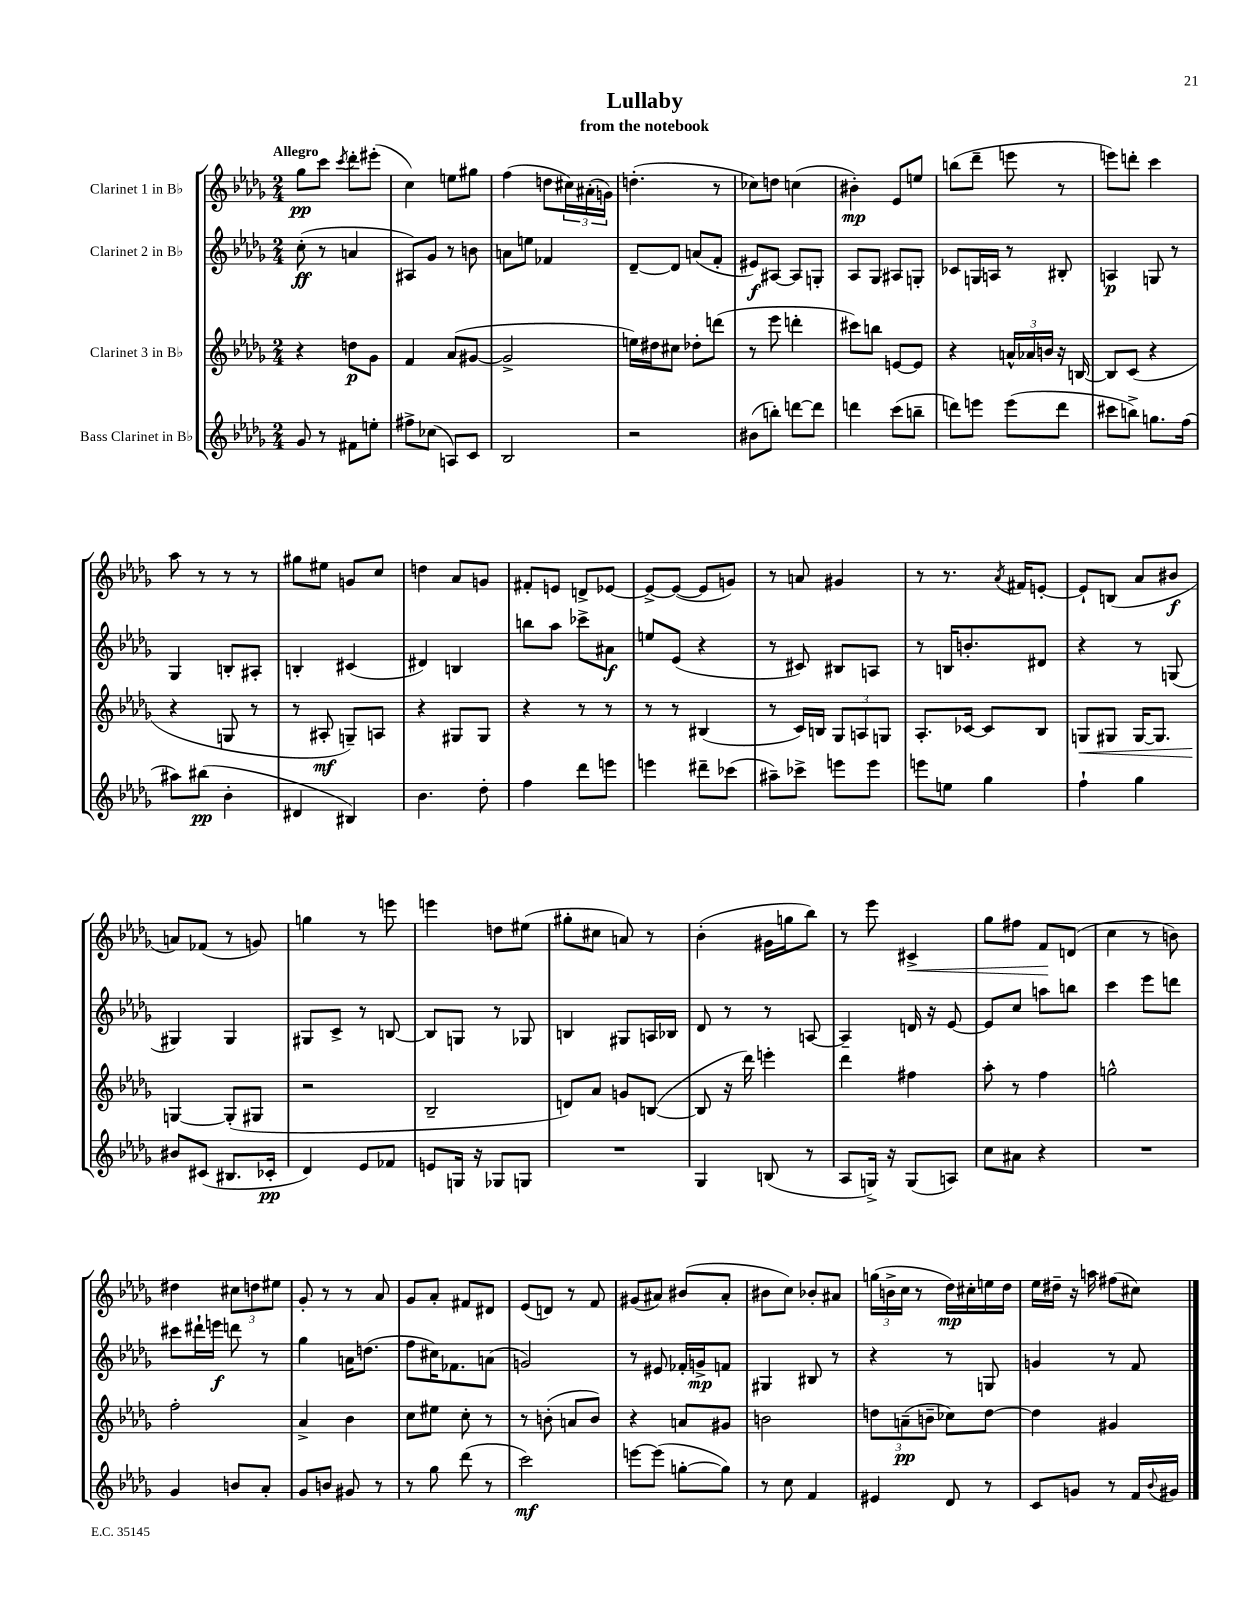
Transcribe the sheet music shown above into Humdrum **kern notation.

**kern	**kern	**kern	**kern
*staff4	*staff3	*staff2	*staff1
*clefG2	*clefG2	*clefG2	*clefG2
*k[b-e-a-d-g-]	*k[b-e-a-d-g-]	*k[b-e-a-d-g-]	*k[b-e-a-d-g-]
*M2/4	*M2/4	*M2/4	*M2/4
8g-/	4r	(8cc'\	8gg-\L
8r	.	8r	8ccc\J
.	.	.	8qccc/
8f#\L	8dd\L	4a/	8ddd-'\L
8ee'\J	8g-\J	.	(8eee#'\J
=	=	=	=
8ff#^\L	4f/	8A#/L)	4cc\)
(8cc-\J	.	8g-/J	.
8A/L)	(8a-/L	8r	8ee\L
8c/J	[8g#/J	8b\	8gg#\J
=	=	=	=
2B-/	2g#^/]	8a\L	(4ff\
.	.	8ee\J	.
.	.	4f-/	8dd\L
.	.	.	24cc#\L)
.	.	.	(24a#'\
.	.	.	24g\JJ)
=	=	=	=
2r	16ee\LL)	[8d-~/L	(4.dd'\
.	16dd#\J	.	.
.	8cc#\J	8d-/]J	.
.	8dd-'\L	(8a/L	.
.	(8ddd\J	8f'/J	8r
=	=	=	=
(8b#\L	8r	8e#/L)	8cc-\L)
8bb'\J)	8eee-\	[8A#/J	8dd\J
[8ddd\L	4ddd'\	8A#/]L	(4cc\
8ddd\]J	.	8G'/J	.
=	=	=	=
4ddd\	8ccc#\L)	8A-/L	4b#'\)
.	8bb\J	8G-/J	.
(8ccc\L	[8e/L	8A#/L	8e-/L
8bb~\J	8e/]J	8G'/J	8ee/J
=	=	=	=
8ddd\L)	4r	8c-/L	(8bb\L
8eee\J	.	16G/L	8ddd-~\J
.	.	16A/JJ	.
(8eee\L	24a^^/LL	8r	8eee\
.	24a-/	.	.
.	24b/JJ	.	.
8ddd\J	16r	8B#'/	8r
.	[16B/	.	.
=	=	=	=
8ccc#\L	8B/]L	4A/	8eee\L)
8bb^\J)	(8c/J	.	8ddd'\J
8.gg\L	4r	8G/	4ccc\
.	.	8r	.
(16ff\Jk	.	.	.
=	=	=	=
8aa#\L)	4r	4G-/	8aa-\
(8bb#\J	.	.	8r
4b-'\	8G/	8B'/L	8r
.	8r	8A#'/J	8r
=	=	=	=
4d#/	8r	4B'/	8gg#\L
.	8A#'/	.	8ee#\J
4B#/)	8G~/L)	(4c#/	8g/L
.	8A/J	.	8cc/J
=	=	=	=
4.b-\	4r	4d#/)	4dd\
.	8G#/L	4B/	8a-/L
8dd-'\	8G#/J	.	8g/J
=	=	=	=
4ff\	4r	8bb\L	8f#'/L
.	.	8aa-\J	8e/J
8ddd-\L	8r	8ccc-^\L	8d^/L
8eee\J	8r	8a#\J	[8e-/J
=	=	=	=
4eee\	8r	8ee/L	8e-^/_L
.	8r	(8e-/J	(8e-/_J
8ddd#~\L	(4B#/	4r	8e-/]L
(8ccc-\J	.	.	8g/J)
=	=	=	=
8aa#~\L)	8r	8r	8r
8ccc-^\J	16c/LL)	8c#/)	8a/
.	16B/JJ	.	.
8eee\L	12G-/L	8B#/L	4g#/
.	12A/	.	.
8eee\J	.	8A/J	.
.	12G/J	.	.
=	=	=	=
8eee\L	8.A-'/L	8r	8r
8ee\J	.	16B/LK	8.r
.	[16c-/Jk	8.b'/	.
4gg-\	8c-/]L	.	.
.	.	.	8qa-/
.	.	.	16f#/LK
.	8B-/J	8d#/J	[8e'/J
=	=	=	=
4ff`\	8G/L	4r	8e`/]L
.	8G#/J	.	(8B/J
4gg-\	[16G#/LK	8r	8a-/L
.	8.G#/]J	.	.
.	.	(8G/	8b#/J
=	=	=	=
8b#/L	[4G/	4G#/)	8a/L)
(8c#/J	.	.	(8f-/J
8.B#/L	(8G'/]L	4G#/	8r
.	8G#/J	.	8g/)
16c-'/Jk	.	.	.
=	=	=	=
4d-/)	2r	8G#/L	4gg\
.	.	8c^/J	.
8e-/L	.	8r	8r
8f-/J	.	[8B/	8eee\
=	=	=	=
8e/L	2B-~/	8B/]L	4eee\
16G/Jk	.	8G/J	.
16r	.	.	.
8G-/L	.	8r	8dd\L
8G/J	.	8G-/	(8ee#\J
=	=	=	=
2r	8d/L)	4B/	8gg#'\L
.	8a-/J	.	8cc#\J
.	8g/L	8G#/L	8a/)
.	([8B/J	16A/L	8r
.	.	16B-/JJ	.
=	=	=	=
4G-/	8B/]	8d-/	(4b-'\
.	16r	8r	.
.	16ddd-\)	.	.
(8B/	4eee'\	8r	16g#\LL
.	.	.	16gg\J
8r	.	[8A/	8bb-\J)
=	=	=	=
8A-/L	4ddd-\	4A~/]	8r
16G^/Jk)	.	.	8eee-\
16r	.	.	.
(8G/L	4ff#\	16d/	4c#^/
.	.	16r	.
8A/J)	.	[8e-/	.
=	=	=	=
8cc\L	8aa-'\	8e-/]L	8gg-\L
8a#\J	8r	8cc/J	8ff#\J
4r	4ff\	8aa\L	8f/L
.	.	8bb\J	(8d/J
=	=	=	=
2r	2gg^^\	4ccc\	4cc\
.	.	8eee-\L	8r
.	.	8ddd\J	8b\)
=	=	=	=
4g-/	2ff'\	8ccc#\L	4dd#\
.	.	16ddd#`\L	.
.	.	16eee\JJ	.
8b/L	.	8ddd\	12cc#\L
.	.	.	12dd\
8a-'/J	.	8r	.
.	.	.	12ee#\J
=	=	=	=
8g-/L	4a-^/	4gg-\	8g-'/
8b/J	.	.	8r
8g#/	4b-\	16a\LK	8r
.	.	(8.dd\J	.
8r	.	.	8a-/
=	=	=	=
8r	8cc\L	8ff\L	8g-/L
8gg-\	8ee#\J	16cc#\K)	8a-'/J
.	.	8.f-\	.
(8ddd-\	8cc'\	.	8f#/L
8r	8r	(8a\J	8d#/J
=	=	=	=
2ccc\)	8r	2g/)	(8e-/L
.	(8b'\	.	8d/J)
.	8a/L	.	8r
.	8b/J)	.	8f/
=	=	=	=
[8eee\L	4r	8r	(8g#/L
(8eee\]J	.	8e#/	8a#/J)
[8gg'\L	8a/L	16f-'/LL	(8b#/L
.	.	16g^/J	.
8gg\]J)	8g#/J	8f/J	8a#'/J
=	=	=	=
8r	2b\	4G#/	8b#\L
8cc\	.	.	8cc\J)
4f/	.	8B#/	8b-'/L
.	.	8r	8a#/J
=	=	=	=
4e#/	12dd\L	4r	(24gg\LL
.	.	.	24b^\
.	(12a~\	.	24cc\JJ
.	.	.	8r
.	12b~\J	.	.
8d-/	8cc-\L)	8r	16dd-\LL)
.	.	.	16cc#'\
8r	[8dd\J	8G/	16ee\
.	.	.	16dd-\JJ
=	=	=	=
8c/L	4dd\]	4g/	16ee-\LL
.	.	.	16dd#~\JJ
8g/J	.	.	16r
.	.	.	16aa\
8r	4g#/	8r	(8ff#\L
16f/LL	.	8f/	8cc#\J)
8qqb-/	.	.	.
16g#/JJ	.	.	.
==	==	==	==
*-	*-	*-	*-
